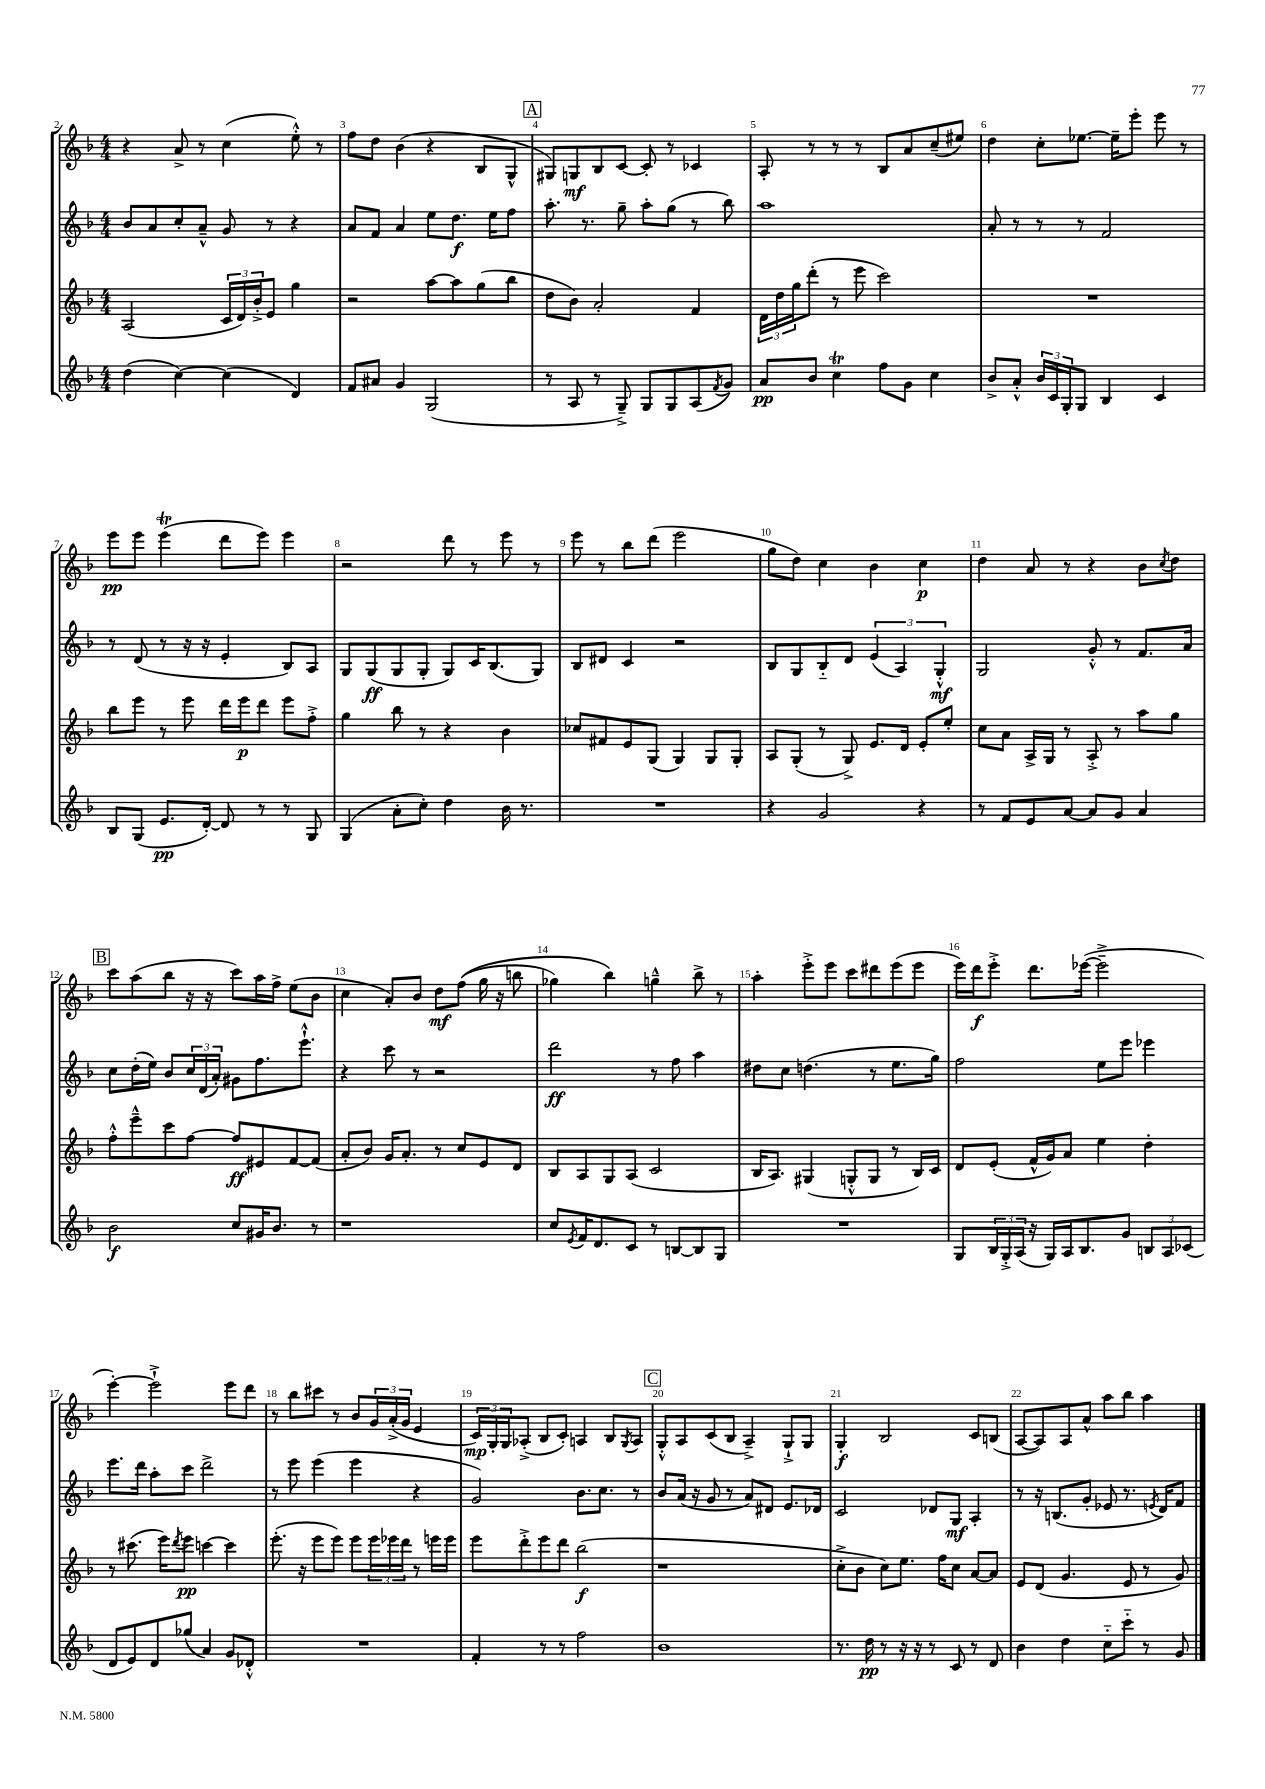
<<
\new StaffGroup <<
\new Staff = "s0" {
    \clef treble \key f \major \numericTimeSignature \time 4/4
    r4 a'8-> r8 c''4( e''8-.-^) r8 |
    f''8 d''8 bes'4( r4 bes8 g8-^ |
    \mark \markup { \box "A" } gis8) g8\mf bes8 c'8~ c'8-. r8 ces'4 |
    a8-. r8 r8 r8 bes8 a'8 c''8--( eis''8) |
    d''4 c''8-. ees''8.~ ees''16-- e'''8-. e'''8 r8 |
    e'''8\pp e'''8 e'''4\trill( d'''8 e'''8) e'''4 |
    r2 d'''8 r8 e'''8 r8 |
    e'''8 r8 bes''8 d'''8( e'''2 |
    g''8 d''8) c''4 bes'4 c''4\p |
    d''4 a'8 r8 r4 bes'8 \acciaccatura { c''8 } d''8 |
    \mark \markup { \box "B" } c'''8 a''8( bes''8 r16 r16 c'''8) a''16 f''16-> e''8( bes'8 |
    c''4 a'8-.) bes'8 d''8\mf f''8(\( g''16 r16 b''8 |
    ges''4) bes''4\) g''4---^ bes''8-> r8 |
    a''4-. e'''8-.-> e'''8 c'''8 dis'''8 e'''8( e'''8 |
    e'''16) d'''16\f e'''8-.-> d'''8. ees'''16~( ees'''2---> |
    e'''4~-.) e'''2-!-> e'''8 d'''8 |
    r8 bes''8 cis'''8 r8 bes'8 \tuplet 3/2 { g'16 a'16-.->( g'16 } e'4 |
    \tuplet 3/2 { c'16\mp) g16-. g16 } aes8-.->( bes8 c'8-.) a4 bes8 \acciaccatura { g8 } a8 |
    \mark \markup { \box "C" } g8-.-^ a8 c'8( bes8 a4--->) g8-!-> g8 |
    g4-.\f bes2 c'8 b8( |
    a8~ a8) a8 a'8-^ a''8 bes''8 a''4 \bar "|." |
}
\new Staff = "s1" {
    \clef treble \key f \major \numericTimeSignature \time 4/4
    bes'8 a'8 c''8-. a'8---^ g'8 r8 r4 |
    a'8 f'8 a'4 e''8 d''8.\f e''16 f''8 |
    \mark \markup { \box "A" } a''8.-. r8. g''8-- a''8-. g''8( r8 bes''8) |
    a''1 |
    a'8-. r8 r8 r8 f'2 |
    r8 d'8( r8 r16 r16 e'4-. bes8) a8 |
    g8 g8\ff( g8 g8-. g8) c'16 bes8.( g8) |
    bes8 dis'8 c'4 r2 |
    bes8 g8 bes8-_ d'8 \tuplet 3/2 { e'4( a4) g4-.-^\mf } |
    g2 g'8-.-^ r8 f'8. a'16 |
    \mark \markup { \box "B" } c''8 d''16-.( e''16) bes'8 \tuplet 3/2 { c''16 d'16( a'16-.) } gis'8 f''8. e'''8.-!-^ |
    r4 c'''8 r8 r2 |
    d'''2\ff r8 f''8 a''4 |
    dis''8 c''8 d''4.( r8 e''8. g''16) |
    f''2 e''8 e'''8 ees'''4 |
    e'''8. d'''16 a''8-. c'''8 d'''2-> |
    r8 e'''8 e'''4( e'''4 r4 |
    g'2) bes'8. c''8. r8 |
    \mark \markup { \box "C" } bes'8 a'16( r16 g'8 r8 a'8) dis'8 e'8. des'16 |
    c'2 des'8 g8\mf a4-. |
    r8 r16 b8.( g'8-. ees'8 r8. \acciaccatura { e'8 } d'16) f'8 \bar "|." |
}
\new Staff = "s2" {
    \clef treble \key f \major \numericTimeSignature \time 4/4
    a2( \tuplet 3/2 { c'16 d'16) bes'16-.-> } e'8 g''4 |
    r2 a''8~ a''8 g''8( bes''8 |
    \mark \markup { \box "A" } d''8 bes'8) a'2-. f'4 |
    \tuplet 3/2 { d'16 d''16 g''16 } d'''8-.( r8 e'''8 c'''2) |
    R1 |
    bes''8 e'''8 r8 e'''8 d'''16 e'''16\p d'''8 e'''8 f''8-.-> |
    g''4 bes''8 r8 r4 bes'4 |
    ces''8 fis'8 e'8 g8( g4) g8 g8-. |
    a8 g8-.( r8 g8->) e'8. d'16 e'8-. e''8-. |
    c''8 a'8 a16-> g16 r8 a8-.-> r8 a''8 g''8 |
    \mark \markup { \box "B" } f''8-.-^ e'''8---^ c'''8 f''8~ f''8\ff eis'8 f'8~ f'8( |
    a'8-. bes'8) g'16 a'8.-. r8 c''8 e'8 d'8 |
    bes8 a8 g8 a8( c'2 |
    bes16 a8.) gis4( g8-.-^ g8 r8 bes16) c'16 |
    d'8 e'8-.( f'16-^ g'16) a'8 e''4 d''4-. |
    r8 cis'''8.( e'''16) \acciaccatura { d'''8 } e'''8\pp c'''4~ c'''4 |
    e'''8.-.( r16 e'''8 e'''8) e'''8 \tuplet 3/2 { e'''16 ees'''16 d'''16 } r8 e'''16 e'''16 |
    e'''8 d'''8-.-> e'''8 d'''8 bes''2\f( |
    \mark \markup { \box "C" } r1 |
    c''8-.-> bes'8 c''8) e''8. f''16 c''8 a'8~ a'8 |
    e'8 d'8( g'4. e'8 r8 g'8) \bar "|." |
}
\new Staff = "s3" {
    \clef treble \key f \major \numericTimeSignature \time 4/4
    d''4( c''4~) c''4( d'4) |
    f'8 ais'8 g'4 g2( |
    \mark \markup { \box "A" } r8 a8 r8 g8--->) g8 g8 a8( \acciaccatura { f'8 } g'8) |
    a'8\pp bes'8 c''4\trill f''8 g'8 c''4 |
    bes'8-> a'8-.-^ \tuplet 3/2 { bes'16 c'16 g16-. } g8 bes4 c'4 |
    bes8 g8( e'8.\pp d'16~-.) d'8 r8 r8 g8 |
    g4( a'8-. c''8-.) d''4 bes'16 r8. |
    R1 |
    r4 g'2 r4 |
    r8 f'8 e'8 a'8~ a'8 g'8 a'4 |
    \mark \markup { \box "B" } bes'2\f c''8 gis'16 bes'8. r8 |
    r1 |
    c''8 \acciaccatura { e'8 } f'16 d'8. c'8 r8 b8~ b8 g8 |
    R1 |
    g8 \tuplet 3/2 { bes16 g16-.-> a16( } r16 g16) a16 bes8. g'8 \tuplet 3/2 { b8 a8 ces'8( } |
    d'8 e'8) d'8 ges''8( a'4) g'8 des'8-.-^ |
    R1 |
    f'4-. r8 r8 f''2 |
    \mark \markup { \box "C" } bes'1 |
    r8. d''16\pp r8 r16 r16 r8 c'8 r8 d'8 |
    bes'4 d''4 c''8-_ c'''8-_ r8 g'8 \bar "|." |
}
>>
>>
\layout { \context { \Score currentBarNumber = #2 \override BarNumber.break-visibility = ##(#f #t #t) barNumberVisibility = #all-bar-numbers-visible } }
